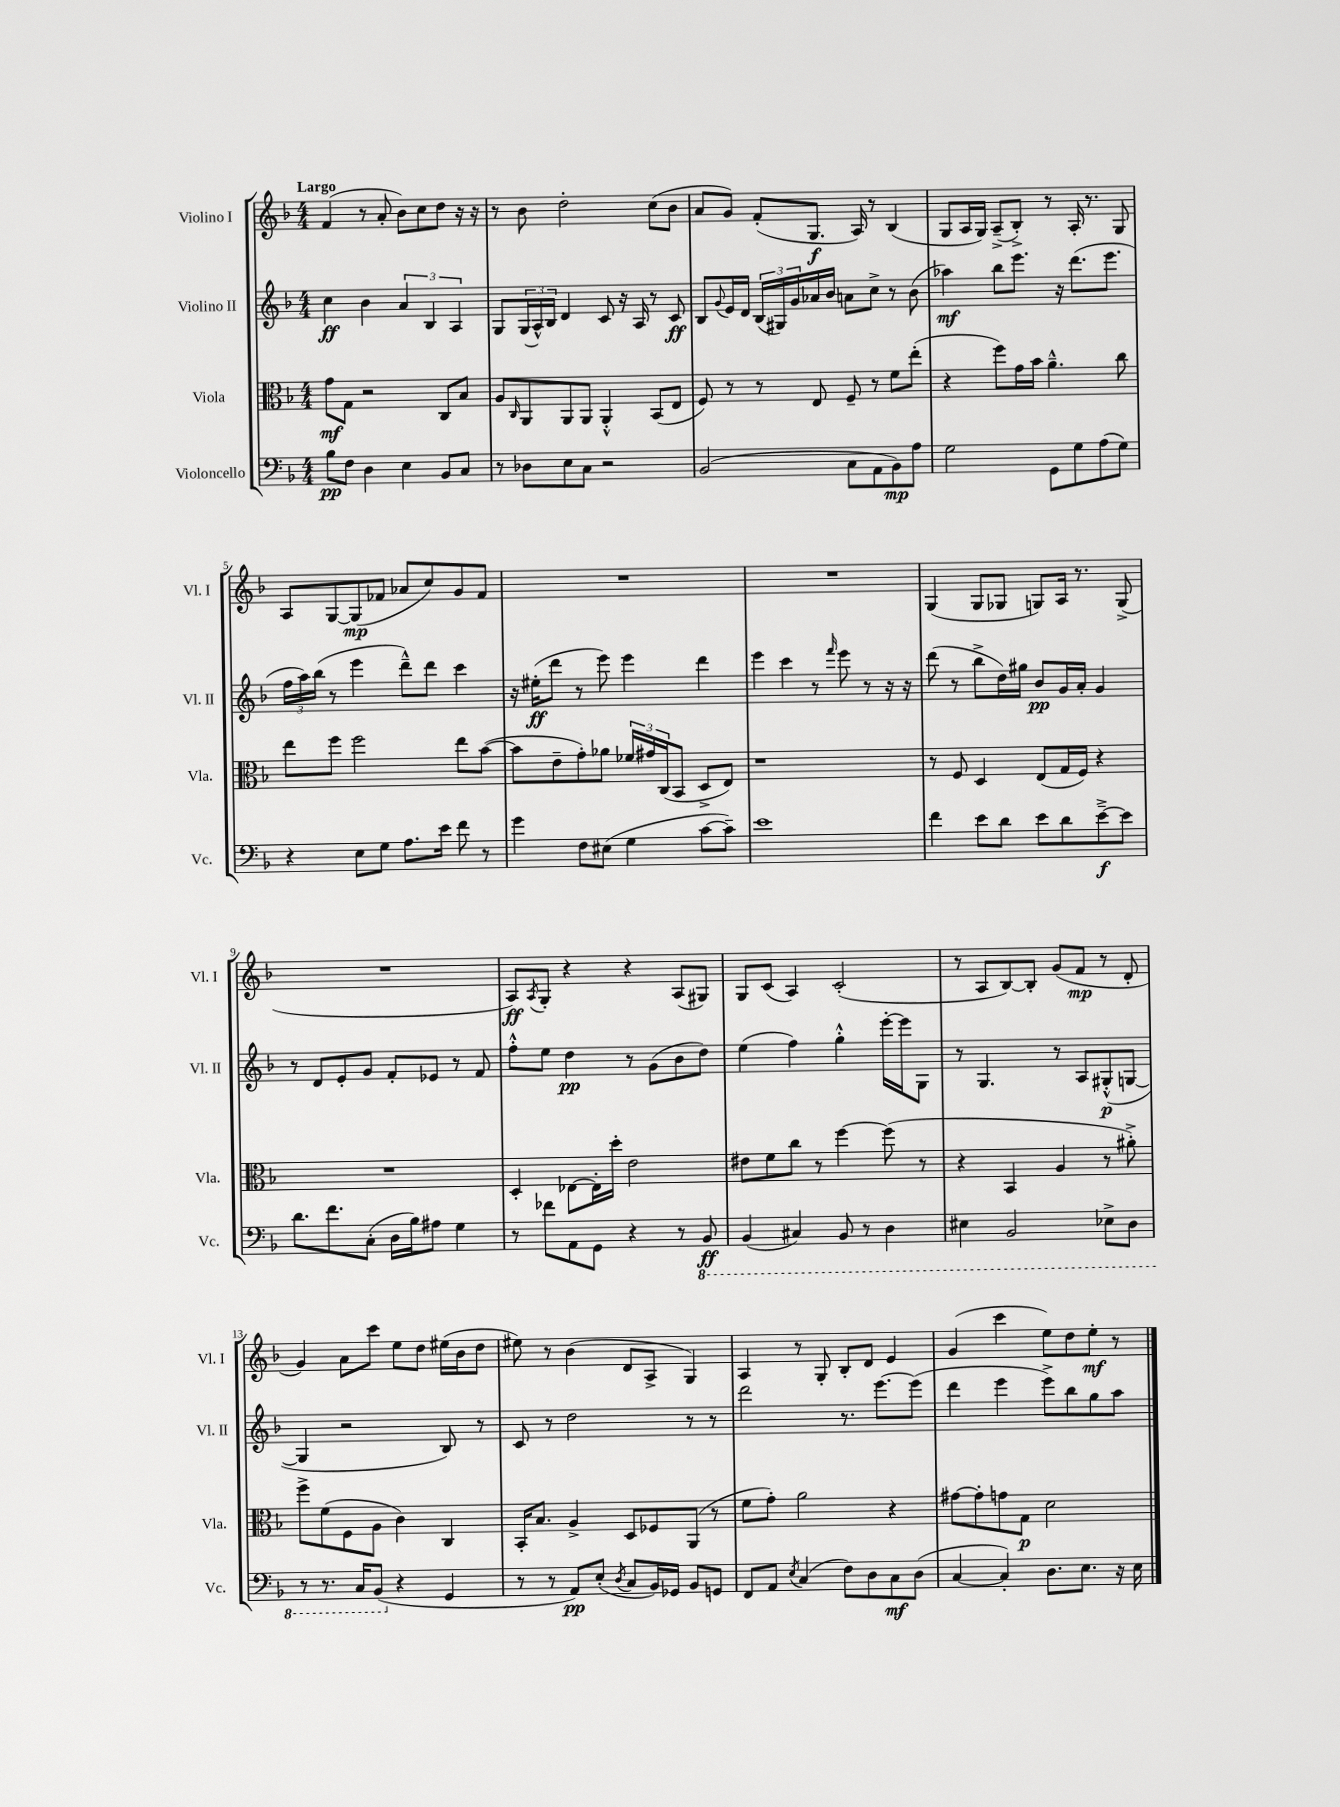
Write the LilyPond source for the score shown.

<<
\new StaffGroup <<
\new Staff = "s0" \with { instrumentName = "Violino I" shortInstrumentName = "Vl. I" } {
    \clef treble \key f \major \numericTimeSignature \time 4/4 \tempo "Largo"
    f'4( r8 a'8-. bes'8) c''8 d''8 r16 r16 |
    r8 bes'8 d''2-. c''8( bes'8 |
    a'8 g'8) f'8-.( g8.\f a16) r8 bes4( |
    g8 a16 g16) a8--->( bes8-.->) r8 a16-. r8. g8 |
    a8 g8~ g8\mp( fes'8 aes'8 c''8) g'8 fes'8 |
    R1 |
    R1 |
    g4( g8 ges8 g8) a16 r8. g8->( |
    R1 |
    a8\ff) \acciaccatura { a8 } g8-. r4 r4 a8( gis8) |
    g8 c'8( a4) c'2-.( |
    r8 a8 bes8~) bes8-. g'8( f'8\mp r8 d'8-. |
    g'4) a'8 c'''8 e''8 d''8 eis''16( bes'16 d''8 |
    eis''8) r8 bes'4( d'8 a8-> g4) |
    a4 r8 g8-. bes8-. d'8 e'4 |
    g'4( c'''4 e''8) d''8 e''8-.\mf r8 \bar "|." |
}
\new Staff = "s1" \with { instrumentName = "Violino II" shortInstrumentName = "Vl. II" } {
    \clef treble \key f \major \numericTimeSignature \time 4/4
    c''4\ff bes'4 \tuplet 3/2 { a'4 bes4 a4 } |
    g8 \tuplet 3/2 { g16( a16-^) bes16 } d'4 c'8 r16 a16 r8 c'8\ff |
    bes8 \appoggiatura { g'8 } e'16 d'16 \tuplet 3/2 { bes16( gis16) g'16 } aes'16 bes'16 a'8 c''8-> r8 bes'8( |
    aes''4\mf) bes''8 e'''8. r16 d'''8.( e'''8. |
    \tuplet 3/2 { f''16 a''16) bes''16( } r8 e'''4 d'''8---^) d'''8 c'''4 |
    r16 eis''16-.\ff( d'''8 r8 e'''8) e'''4 d'''4 |
    e'''4 c'''4 r8 \grace { f'''16 } e'''8 r8 r16 r16 |
    d'''8( r8 bes''8-> d''16) gis''16 bes'8\pp g'16 a'16-. g'4 |
    r8 d'8 e'8-. g'8 f'8-. ees'8 r8 f'8 |
    f''8-.-^ e''8 d''4\pp r8 g'8( bes'8 d''8) |
    e''4( f''4) g''4-.-^ e'''16~-. e'''16 g8 |
    r8 g4. r8 a8 gis8-.-^\p( g8~ |
    g4 r2 bes8) r8 |
    c'8 r8 d''2 r8 r8 |
    d'''2 r8. e'''8.~ e'''8( |
    d'''4 e'''4 e'''8->) bes''8 g''8 a''8 \bar "|." |
}
\new Staff = "s2" \with { instrumentName = "Viola" shortInstrumentName = "Vla." } {
    \clef alto \key f \major \numericTimeSignature \time 4/4
    g'8\mf g8 r2 c8 bes8 |
    a8 \grace { c16 } a,8 a,8 a,8 a,4-.-^ bes,8( e8 |
    f8) r8 r8 e8 f8-- r8 f'8 e''8-.( |
    r4 f''8) g'16 bes'16 a'4.---^ c''8 |
    e''8 f''8 f''2 e''8 bes'8~( |
    bes'8 e'8-- g'8-.) aes'8 \tuplet 3/2 { fes'16 gis'16 c16( } bes,8 d8-> e8) |
    r1 |
    r8 f8 d4 e8( g16 f16) r4 |
    R1 |
    d4-. ees8~ ees16-. d''16-. e'2 |
    eis'8 f'8 c''8 r8 f''4~ f''8( r8 |
    r4 bes,4 a4 r8 ais'8-.->) |
    f''8-> f'8( f8 a8 c'4) c4 |
    bes,16-. bes8. a4-> d8 fes8 a,8( r8 |
    f'8 g'8-.) a'2 r4 |
    gis'8~ gis'8-. g'8 g8\p d'2 \bar "|." |
}
\new Staff = "s3" \with { instrumentName = "Violoncello" shortInstrumentName = "Vc." } {
    \clef bass \key f \major \numericTimeSignature \time 4/4
    bes8\pp f8 d4 e4 bes,8 c8 |
    r8 des8 e8 c8 r2 |
    bes,2( c8 a,8 bes,8\mp) a8 |
    g2 g,8 g8 a8( g8) |
    r4 e8 g8 a8. e'16 f'8 r8 |
    g'4 f8 eis8( g4 c'8~ c'8--) |
    e'1 |
    f'4 e'8 d'8 e'8 d'8 e'8~--->\f e'8 |
    d'8. f'8. c8-.( d16 bes16) ais8 g4 |
    r8 fes'8 a,8 g,8 r4 r8 \ottava #-1 bes,,8\ff |
    bes,,4( cis,4) bes,,8 r8 d,4 |
    eis,4 bes,,2 ees,8-> d,8 |
    r8 r8. c,16 bes,,8( \ottava #0 r4 g,4 |
    r8 r8 a,8\pp) e8-.( \acciaccatura { d8 } c8 bes,16) ges,16 bes,8 g,8 |
    f,8 a,8 \acciaccatura { e8 } c4( f8) d8 c8\mf d8( |
    c4~ c4-.) d8. e8. r16 e16 \bar "|." |
}
>>
>>
